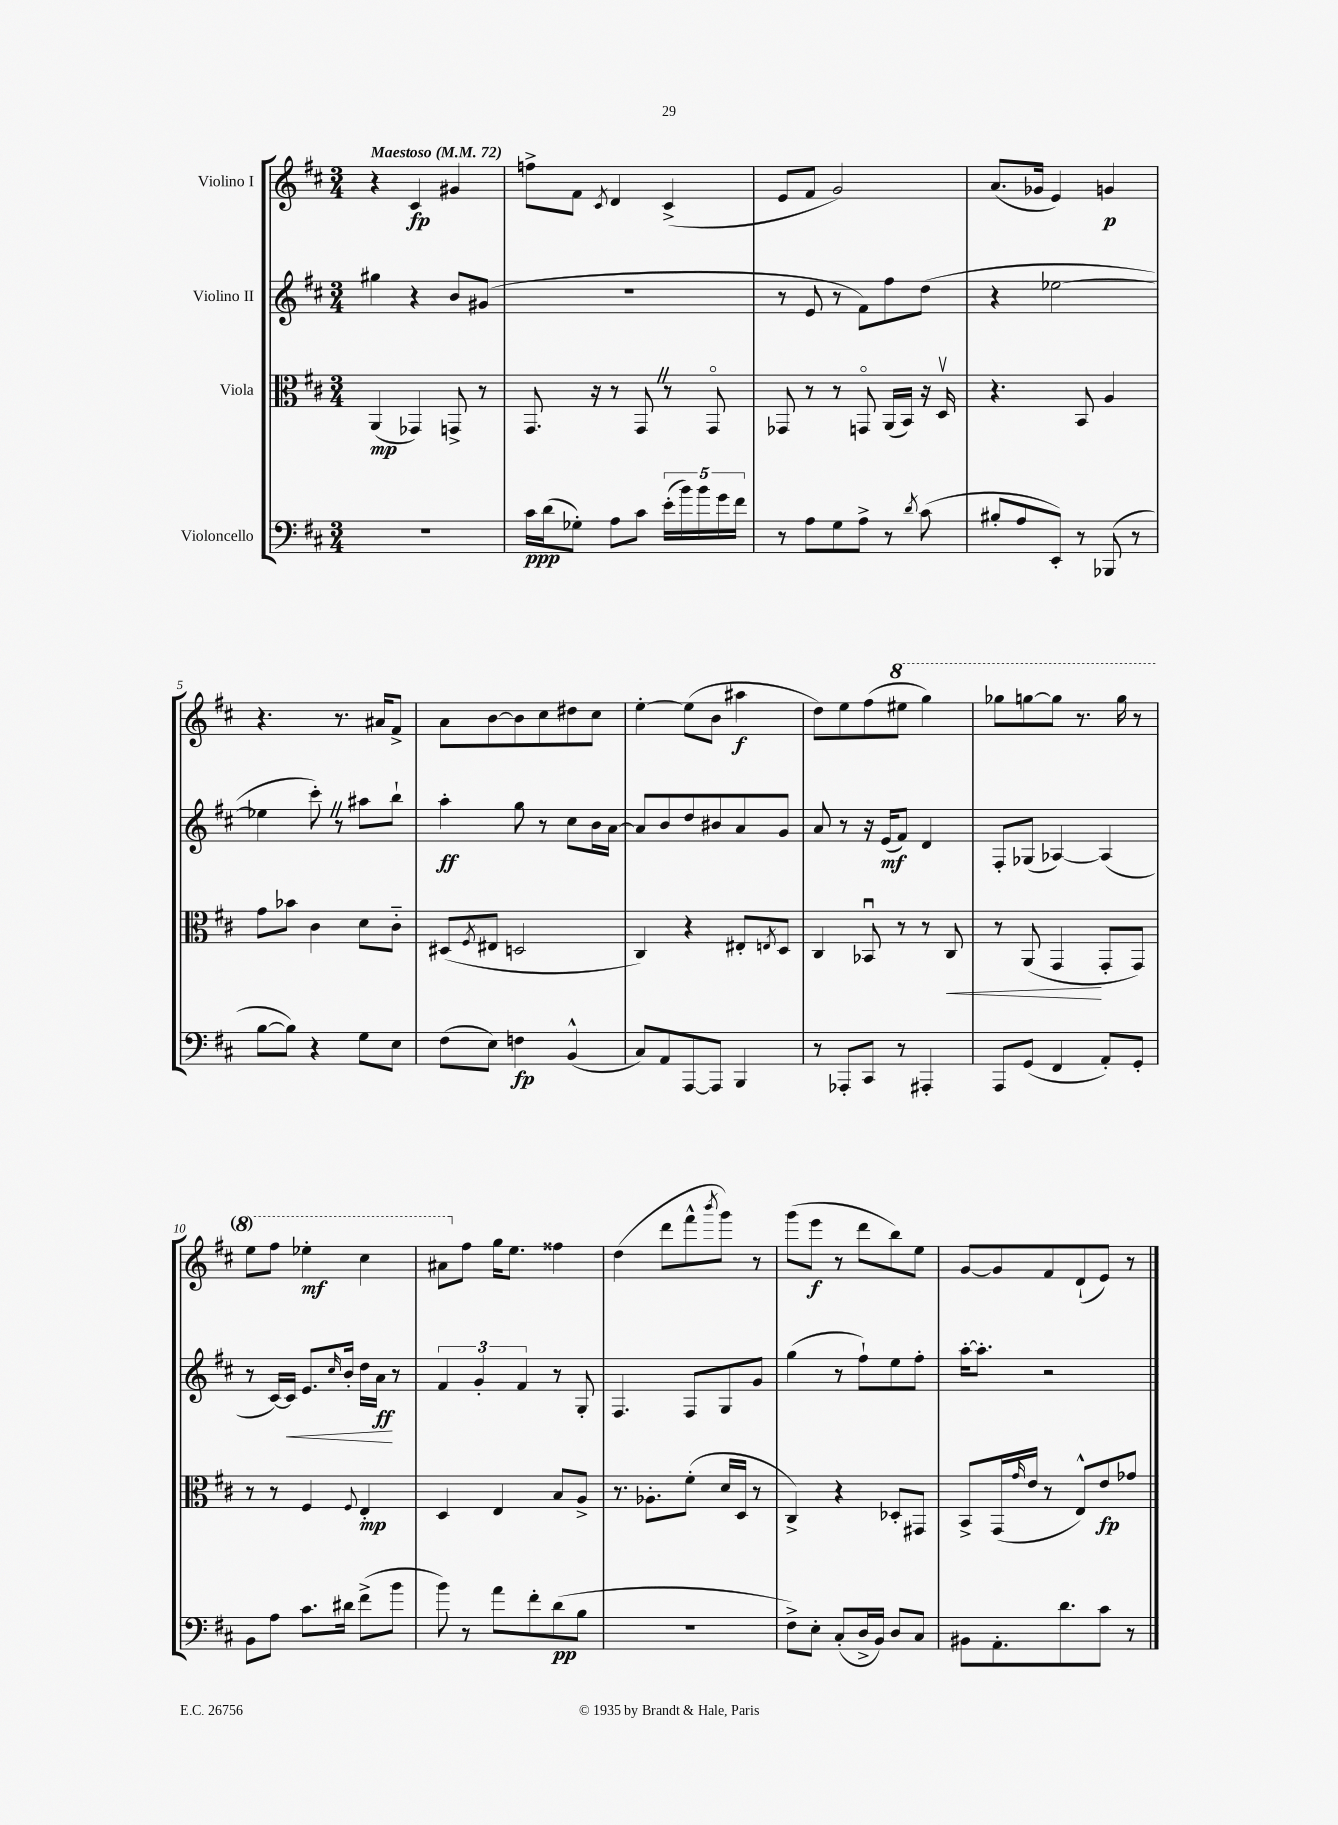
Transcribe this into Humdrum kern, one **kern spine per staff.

**kern	**kern	**kern	**kern
*staff4	*staff3	*staff2	*staff1
*clefF4	*clefC3	*clefG2	*clefG2
*k[f#c#]	*k[f#c#]	*k[f#c#]	*k[f#c#]
*M3/4	*M3/4	*M3/4	*M3/4
*MM72	*MM72	*MM72	*MM72
2.r	(4AA	4gg#	4r
.	4GG-)	4r	4c#
.	8GG^	8b	4g#
.	8r	(8g#	.
=	=	=	=
16c#	8.GG	2.r	8ff^
(16d	.	.	.
8G-')	.	.	8f#
.	16r	.	.
.	.	.	8qc#
8A	8r	.	4d
8c#	8GG	.	.
(20e'	8r	.	(4c#^
20b)	.	.	.
20b	.	.	.
.	8GGo	.	.
20g	.	.	.
20f#	.	.	.
=	=	=	=
8r	8GG-	8r	8e
8A	8r	8e	8f#
8G	8r	8r	2g)
8A^	8GGo	8f#)	.
8r	(16AA	8ff#	.
.	16BB)	.	.
8qd	.	.	.
(8c#	16r	(8dd	.
.	16Dv	.	.
=	=	=	=
8B#'	4.r	4r	(8.a
8A	.	.	.
.	.	.	16g-
8EE')	.	[2ee-	4e)
8r	8BB	.	.
(8BBB-	4A	.	4g
8r	.	.	.
=	=	=	=
[8B	8g	4ee-]	4.r
8B])	8b-	.	.
4r	4c#	8ccc#')	.
.	.	8r	8.r
8G	8d	8aa#	.
.	.	.	16a#
8E	8c#'~	8bb`	8f#^
=	=	=	=
(8F#	(8D#	4aa'	8a
.	8qF#	.	.
8E)	8E#	.	[8b
4F	2D	8gg	8b]
.	.	8r	8cc#
(4BB^^	.	8cc#	8dd#
.	.	16b	8cc#
.	.	[16a	.
=	=	=	=
8C#)	4C#)	8a]	[4ee'
8AA	.	8b	.
[8AAA	4r	8dd	(8ee]
8AAA]	.	8b#	8b
4BBB	8E#'	8a	4aa#
.	8qE	.	.
.	8D	8g	.
=	=	=	=
8r	4C#	8a	8dd)
8AAA-'	.	8r	8ee
8CC#	8BB-u	16r	(8ff#
.	.	(16e	.
8r	8r	8f#)	8eee#
4AAA#'	8r	4d	4ggg)
.	8C#	.	.
=	=	=	=
8AAA	8r	8F#'	8ggg-
(8GG	(8AA	(8G-	[8ggg
4FF#	4GG	[4A-)	8ggg]
.	.	.	8.r
8AA')	8GG'	(4A-]	.
.	.	.	16ggg
8GG'	8GG)	.	8r
=	=	=	=
8BB	8r	8r	8eee
8A	8r	[16c#)	8fff#
.	.	16c#]	.
8.c#	4F#	8.e	4eee-'
.	.	16qqcc#	.
16d#	.	16b'	.
.	8qqF#	.	.
(8f#^	4E'	16dd	4ccc#
.	.	16a	.
8b	.	8r	.
=	=	=	=
8b)	4D	6f#	8aa#
8r	.	.	8ff#
.	.	6g'	.
8a	4E	.	16gg
.	.	.	8.ee
.	.	6f#	.
8f#'	.	.	.
(8d	8B	8r	4ff##
8B	8A^	8G'	.
=	=	=	=
2.r	8.r	4.F#	(4dd
.	8.A-'	.	.
.	.	.	8ddd
.	(8f#'	8F#	8fff#^^
.	.	.	8qbbb
.	16d	8G	8ggg)
.	16D	.	.
.	8r	8g	8r
=	=	=	=
8F#^)	4C#^)	(4gg	(8ggg
8E'	.	.	8eee
(8C#'	4r	8r	8r
16D^	.	8ff#`)	8ddd
16BB)	.	.	.
8D	8D-'	8ee	8bb)
8C#	8GG#	8ff#'	8ee
=	=	=	=
8BB#	8BB^	[16aa'	[8g
.	.	8.aa']	.
8.AA'	(16GG	.	8g]
.	16qqg	.	.
.	16e	.	.
.	8r	2r	8f#
8.d	.	.	.
.	8E^^)	.	(8d`
8c#	8e	.	8e)
8r	8g-	.	8r
==	==	==	==
*-	*-	*-	*-
